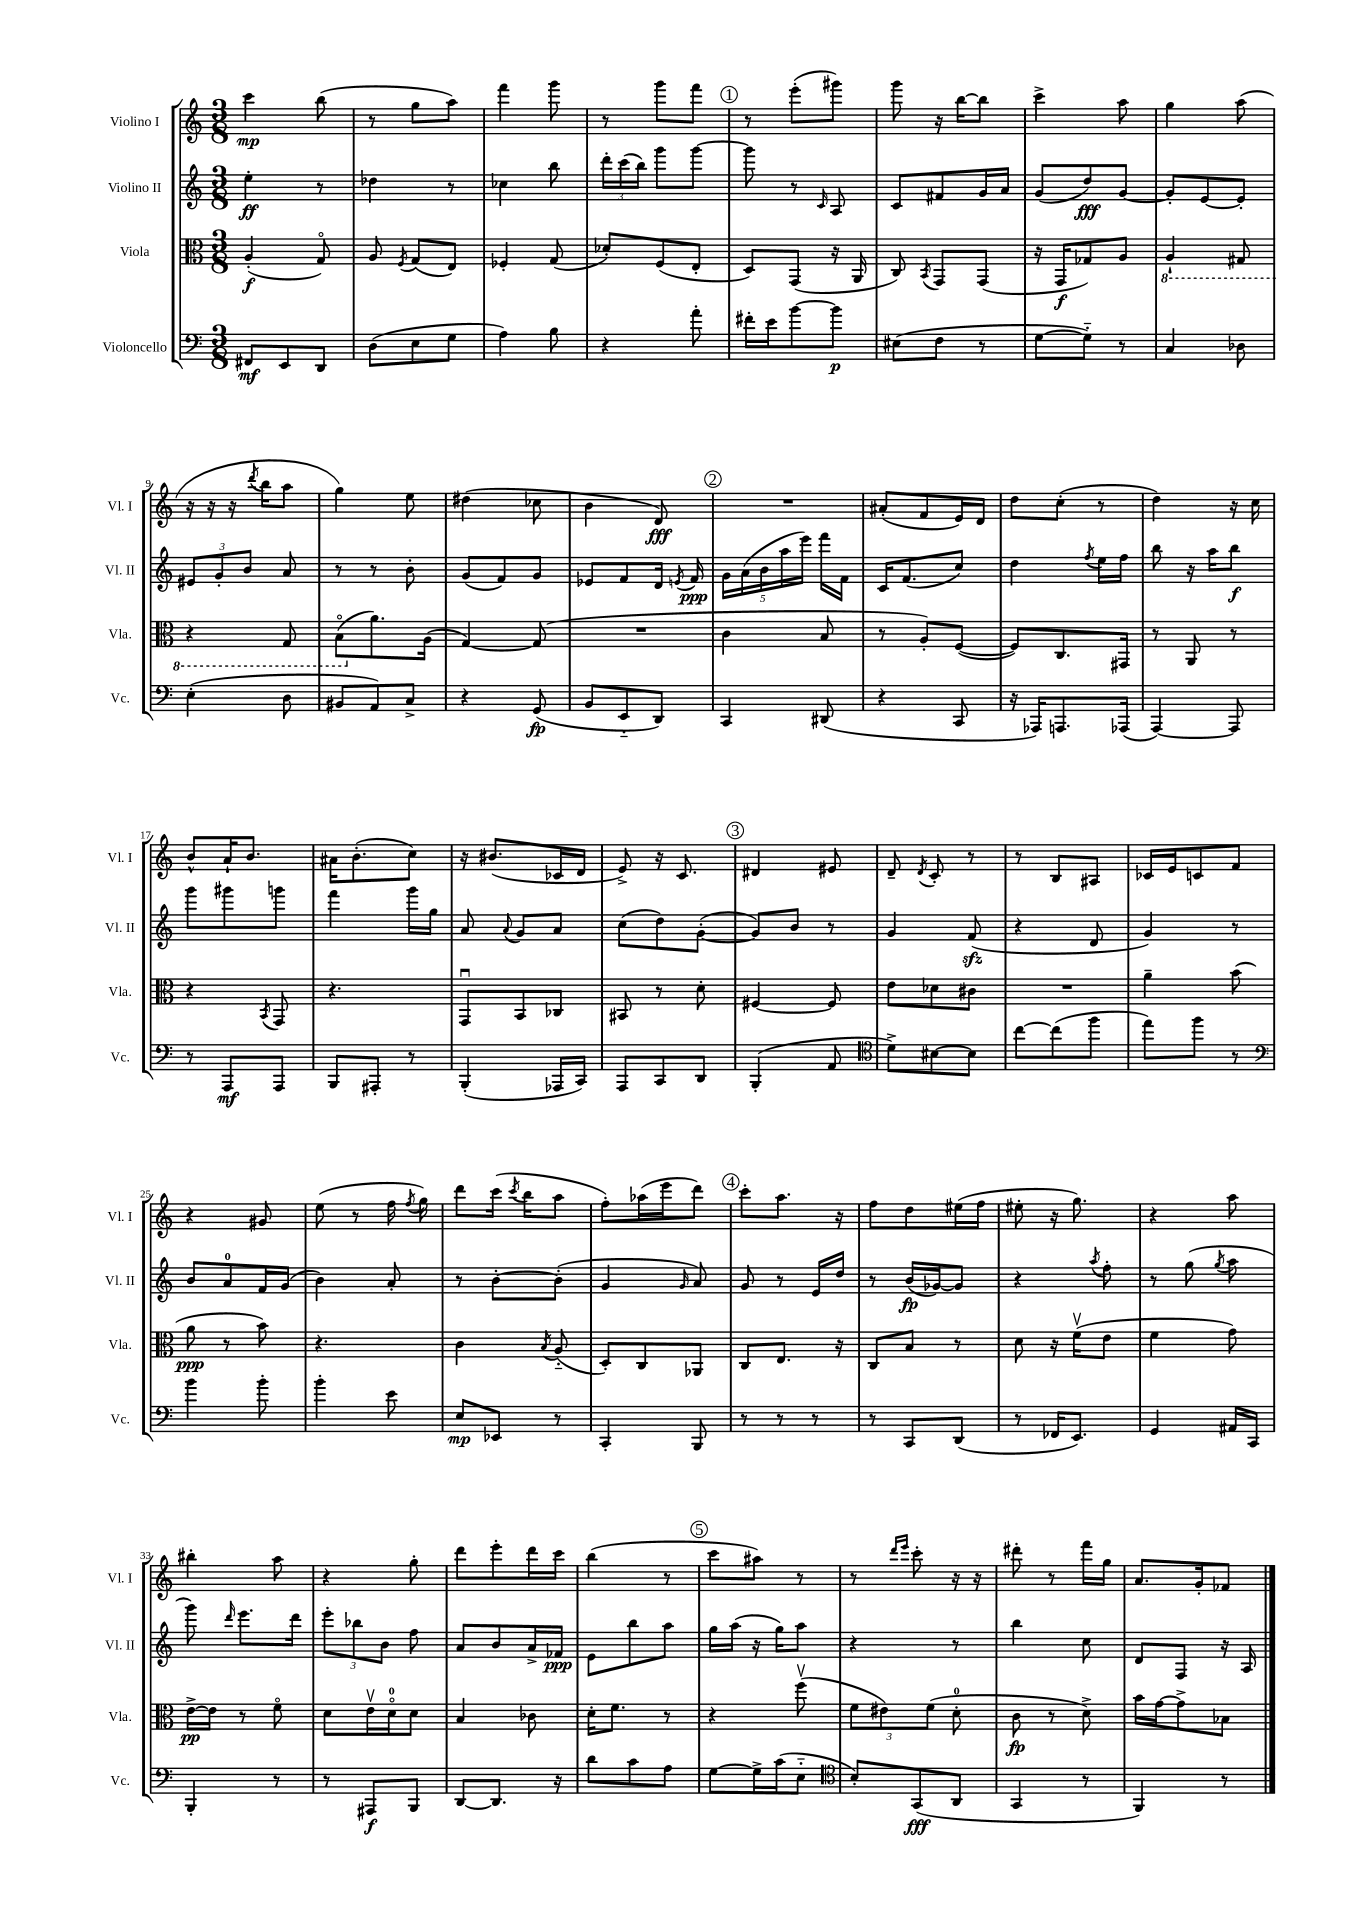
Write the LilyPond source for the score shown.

<<
\new StaffGroup <<
\new Staff = "s0" \with { instrumentName = "Violino I" shortInstrumentName = "Vl. I" } {
    \clef treble \key c \major \numericTimeSignature \time 3/8
    \autoBeamOff c'''4\mp b''8( |
    r8 g''8[ a''8]) |
    f'''4 g'''8 |
    r8 g'''8[ f'''8] |
    \mark \markup { \circle "1" } r8 e'''8[-.( gis'''8]) |
    g'''8 r16 b''16[~ b''8] |
    c'''4-> a''8 |
    g''4 a''8( |
    r16 r16 r16 \acciaccatura { d'''8 } b''16[ a''8] |
    g''4) e''8 |
    dis''4( ces''8 |
    b'4 d'8\fff) |
    \mark \markup { \circle "2" } R4. |
    ais'8[-.( f'8 e'16) d'16] |
    d''8[ c''8]-.( r8 |
    d''4) r16 c''16 |
    b'8[-^ a'16-! b'8.] |
    ais'16[ b'8.-.( c''8]) |
    r16 bis'8.[( ces'16 d'16] |
    e'8->) r16 c'8. |
    \mark \markup { \circle "3" } dis'4 eis'8 |
    d'8-- \acciaccatura { d'8 } c'8-. r8 |
    r8 b8[ ais8] |
    ces'16[ e'16 c'8 f'8] |
    r4 gis'8 |
    e''8( r8 f''16 \acciaccatura { f''8 } g''16) |
    d'''8[ c'''16]( \acciaccatura { c'''8 } b''16[ a''8] |
    f''8[-.) aes''16( e'''16 d'''8]) |
    \mark \markup { \circle "4" } c'''8[-. a''8.] r16 |
    f''8[ d''8 eis''16( f''16] |
    eis''8-. r16 g''8.) |
    r4 a''8 |
    bis''4-. a''8 |
    r4 g''8-. |
    d'''8[ e'''8-. d'''16 c'''16] |
    b''4( r8 |
    \mark \markup { \circle "5" } c'''8[ ais''8]) r8 |
    r8 \grace { d'''16[ e'''16] } c'''8-. r16 r16 |
    dis'''8-. r8 f'''16[ g''16] |
    a'8.[ g'16-. fes'8] \bar "|." |
}
\new Staff = "s1" \with { instrumentName = "Violino II" shortInstrumentName = "Vl. II" } {
    \clef treble \key c \major \numericTimeSignature \time 3/8
    \autoBeamOff e''4-.\ff r8 |
    des''4 r8 |
    ces''4 b''8 |
    \tuplet 3/2 { d'''16[-. c'''16( b''16]) } g'''8[ g'''8]~ |
    \mark \markup { \circle "1" } g'''8 r8 \grace { c'16 } a8 |
    c'8[ fis'8 g'16 a'16] |
    g'8[( d''8\fff) g'8]~ |
    g'8[-. e'8~ e'8]-. |
    \tuplet 3/2 { eis'8[ g'8-. b'8] } a'8 |
    r8 r8 b'8-. |
    g'8[( f'8) g'8] |
    ees'8[ f'8 d'16] \acciaccatura { e'8 } f'16\ppp |
    \mark \markup { \circle "2" } \tuplet 5/4 { g'16[ a'16( b'16 a''16 e'''16]) } f'''16[ f'16] |
    c'16[ f'8.( c''8]) |
    d''4 \acciaccatura { f''8 } e''16[ f''16] |
    b''8 r16 a''16[ b''8]\f |
    g'''8[ gis'''8 g'''8] |
    f'''4 g'''16[ g''16] |
    a'8 \appoggiatura { a'8 } g'8[ a'8] |
    c''8[( d''8) g'8]~-.( |
    \mark \markup { \circle "3" } g'8[) b'8] r8 |
    g'4 f'8\sfz( |
    r4 d'8 |
    g'4) r8 |
    b'8[ a'8-0 f'16 g'16]( |
    b'4) a'8-. |
    r8 b'8[~-. b'8]-.( |
    g'4 \grace { g'16 } a'8) |
    \mark \markup { \circle "4" } g'8 r8 e'16[ d''16] |
    r8 b'16[\fp( ges'16~) ges'8] |
    r4 \acciaccatura { a''8 } f''8-. |
    r8 g''8( \acciaccatura { g''8 } a''8 |
    g'''8) \grace { d'''16 } e'''8.[ d'''16] |
    \tuplet 3/2 { e'''8[-. bes''8 b'8] } f''8 |
    a'8[ b'8 a'16-> fes'16]\ppp |
    e'8[ b''8 a''8] |
    \mark \markup { \circle "5" } g''16[ a''16]( r16 g''16[) a''8] |
    r4 r8 |
    b''4 c''8 |
    d'8[ f8] r16 a16 \bar "|." |
}
\new Staff = "s2" \with { instrumentName = "Viola" shortInstrumentName = "Vla." } {
    \clef alto \key c \major \numericTimeSignature \time 3/8
    \autoBeamOff a4-.\f( g8\flageolet) |
    a8 \acciaccatura { f8 } g8[( e8]) |
    fes4-. g8( |
    des'8[-.) f8( e8]-. |
    \mark \markup { \circle "1" } d8[) g,8]( r16 a,16 |
    c8) \acciaccatura { b,8 } g,8[ g,8]( |
    r16 g,16[\f ges8) a8] |
    \ottava #-1 a,4-! gis,8 |
    r4 g,8 |
    b,8[\flageolet( \ottava #0 a'8.) a16]( |
    g4~) g8( |
    R4. |
    \mark \markup { \circle "2" } c'4 b8 |
    r8 a8[-.) f8]~( |
    f8[) c8. gis,16] |
    r8 a,8 r8 |
    r4 \acciaccatura { b,8 } g,8 |
    r4. |
    g,8[\downbow b,8 ces8] |
    bis,8 r8 d'8-. |
    \mark \markup { \circle "3" } fis4~ fis8 |
    e'8[ des'8 cis'8] |
    R4. |
    a'4-- b'8( |
    a'8\ppp r8 b'8) |
    r4. |
    c'4 \acciaccatura { b8 } a8-_( |
    d8[-.) c8 aes,8] |
    \mark \markup { \circle "4" } c8[ e8.] r16 |
    c8[ b8] r8 |
    d'8 r16 f'16[\upbow( e'8] |
    f'4 g'8) |
    e'16[~->\pp e'16] r8 f'8\flageolet |
    d'8[ e'16\upbow d'16-0\flageolet d'8] |
    b4 ces'8 |
    d'16[-. f'8.] r8 |
    \mark \markup { \circle "5" } r4 f''8\upbow( |
    \tuplet 3/2 { f'8[ eis'8) f'8]( } d'8-0-. |
    c'8\fp r8 d'8->) |
    b'16[ g'16~ g'8-> bes8] \bar "|." |
}
\new Staff = "s3" \with { instrumentName = "Violoncello" shortInstrumentName = "Vc." } {
    \clef bass \key c \major \numericTimeSignature \time 3/8
    \autoBeamOff fis,8[\mf e,8 d,8] |
    d8[( e8 g8] |
    a4) b8 |
    r4 a'8-. |
    \mark \markup { \circle "1" } fis'16[-. e'16 b'8~ b'8]\p |
    eis8[( f8] r8 |
    g8[~ g8]-_) r8 |
    c4 des8 |
    e4-.( d8 |
    bis,8[ a,8) c8]-> |
    r4 g,8\fp( |
    b,8[ e,8-_ d,8]) |
    \mark \markup { \circle "2" } c,4 dis,8( |
    r4 c,8 |
    r16 aes,,16[) a,,8. aes,,16]( |
    a,,4~) a,,8 |
    r8 a,,8[\mf a,,8] |
    b,,8[ ais,,8]-. r8 |
    b,,4-.( aes,,16[ c,16]) |
    a,,8[ c,8 d,8] |
    \mark \markup { \circle "3" } b,,4-.( a,8 |
    \clef tenor d'8[->) bis8~ bis8] |
    c''8[~ c''8( f''8] |
    e''8[) f''8] r8 |
    \clef bass b'4 b'8-. |
    b'4-. e'8 |
    e8[\mp ees,8] r8 |
    c,4-. b,,8 |
    \mark \markup { \circle "4" } r8 r8 r8 |
    r8 c,8[ d,8]( |
    r8 fes,16[ e,8.]) |
    g,4 ais,16[ c,16] |
    b,,4-. r8 |
    r8 ais,,8[\f b,,8] |
    d,8[~ d,8.] r16 |
    d'8[ c'8 a8] |
    \mark \markup { \circle "5" } g8[~ g16-> c'16( e8]-_ |
    \clef tenor b8[-.) g,8\fff( a,8] |
    g,4 r8 |
    f,4) r8 \bar "|." |
}
>>
>>
